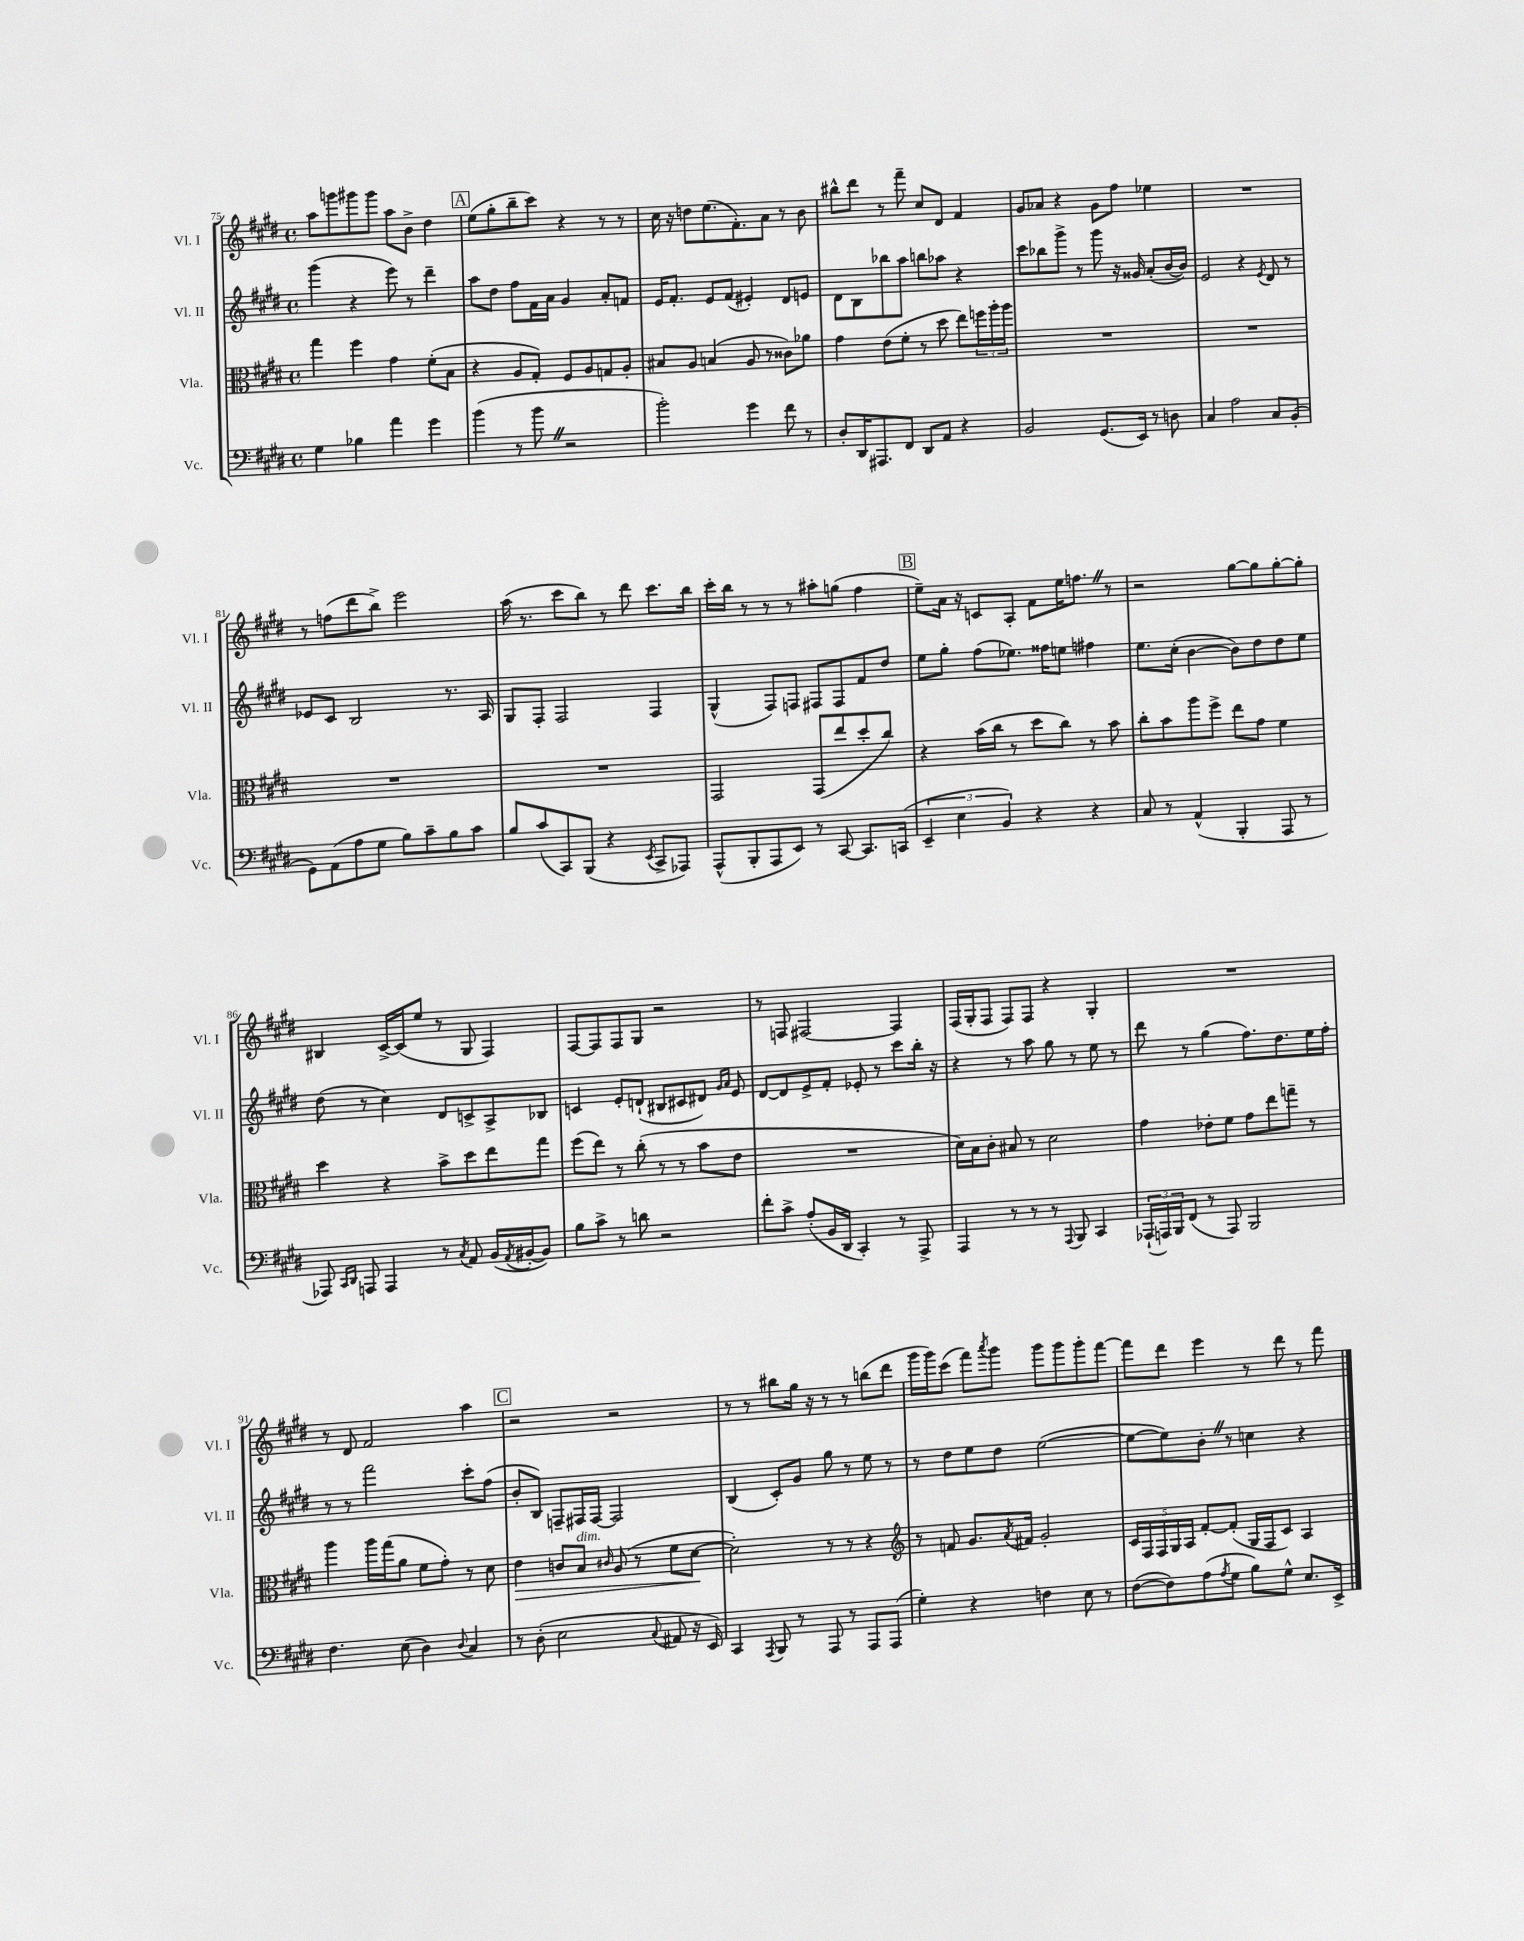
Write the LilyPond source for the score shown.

<<
\new StaffGroup <<
\new Staff = "s0" \with { instrumentName = "Vl. I" shortInstrumentName = "Vl. I" } {
    \clef treble \key e \major \defaultTimeSignature \time 4/4
    a''8 g'''8 gis'''8 gis'''8 a''8 b'8-> dis''4 |
    \mark \markup { \box "A" } e''8( gis''8-. b''8-- cis'''8) r4 r8 r8 |
    cis''16 r16 d''8 e''8.( fis'8.-.) a'8 r8 b'8 |
    bis''8-^ dis'''8 r8 fis'''8-- cis''8 dis'8 fis'4 |
    gis'8 aes'8 r4 gis'8 fis''8 ees''4 |
    R1 |
    r8 f''8( dis'''8 b''8->) e'''2 |
    a''16( r8. cis'''8 b''8) r8 dis'''8 cis'''8. b''16 |
    cis'''16-. b''16 r8 r8 r8 ais''8-. g''8( fis''4 |
    \mark \markup { \box "B" } e''8--) a'16 r16 c'8 a8-. fis'8 e''16 f''8. \once \override BreathingSign.text = \markup { \musicglyph "scripts.caesura.straight" } \breathe r8 |
    r2 gis''8~ gis''8 gis''8~-. gis''8-. |
    bis4 cis'16~-> cis'16( e''8 r8 gis8 fis4) |
    fis8~ fis8 fis8 gis8 r2 |
    r8 f8 fis2~ fis4 |
    fis16( gis16-. fis8 fis8) fis8 r4 gis4-. |
    R1 |
    r8 dis'8 fis'2 a''4 |
    \mark \markup { \box "C" } r2 r2 |
    r8 r8 bis''8 gis''16 r16 r8 r8 b''8( dis'''8 |
    gis'''16 gis'''16) cis'''8( fis'''8) \acciaccatura { a'''8 } gis'''8 gis'''8 gis'''8 gis'''8-. fis'''8~ |
    fis'''8 dis'''8 e'''4 r8 dis'''8 r8 fis'''8 \bar "|." |
}
\new Staff = "s1" \with { instrumentName = "Vl. II" shortInstrumentName = "Vl. II" } {
    \clef treble \key e \major \defaultTimeSignature \time 4/4
    gis'''4( r4 e'''8) r8 dis'''4-- |
    \mark \markup { \box "A" } a''8 dis''8 fis''8 fis'16 a'16 gis'4 a'8-. f'8 |
    e'16 fis'8.-. e'8 fis'8( eis'4-.) dis'8 e'8 |
    dis'8 b8 bes''8 a''8 b''8 aes''8 r4 |
    cis'''8 bes''8 gis'''8-> r8 gis'''8 r16 gisis'16 a'8-.( b'16~ b'16) |
    e'2 r4 \acciaccatura { e'8 } dis'8 r8 |
    ees'8 cis'8 b2 r8. a16 |
    gis8 fis8-. fis2 fis4 |
    gis4-^( fis8) f8 fis8 fis8 fis'8 dis''8 |
    \mark \markup { \box "B" } e''8 gis''8-. fis''8( ees''8.) fisis''16 e''8 fis''4 |
    e''8. cis''16-.( b'4~ b'8) dis''8 dis''8 e''8 |
    dis''8( r8 cis''4) dis'8 c'8-> a8-> bes8 |
    c'4 e'8-. d'8-!( bis8 cis'8 dis'8) \grace { gis'16 a'16 } e'8 |
    dis'8~ dis'8 e'8-> fis'8-. ees'8-. r8 cis'''8 b''16-. r16 |
    r4 r8 a''8 gis''8 r8 e''8 r8 |
    dis'''8 r8 gis''4( fis''8.) dis''8. e''16 fis''16-. |
    r8 r8 fis'''2 cis'''8-. fis''8( |
    \mark \markup { \box "C" } b'8-. b8) f8-- fis16 fis16~ fis2 |
    b4( cis'8-.) gis'8 gis''8 r8 e''8 r8 |
    r8 dis''8 e''8 dis''8 e''2~( |
    e''8~ e''8) b'8-. \once \override BreathingSign.text = \markup { \musicglyph "scripts.caesura.straight" } \breathe r8 c''4 r4 \bar "|." |
}
\new Staff = "s2" \with { instrumentName = "Vla." shortInstrumentName = "Vla." } {
    \clef alto \key e \major \defaultTimeSignature \time 4/4
    gis''4 fis''4 gis'4 fis'8-.( b8 |
    \mark \markup { \box "A" } r4 a8 gis8-.) fis8 a8 g8 a8-. |
    bis8 a8 b4( a8 r8 cisis'8) aes'8 |
    gis'4 e'8( fis'8-. r8 dis''8 e''8) \tuplet 3/2 { f''16 a''16-. a''16 } |
    R1 |
    R1 |
    R1 |
    R1 |
    gis,2 gis,8( e''8 dis''8-. cis''8) |
    \mark \markup { \box "B" } r4 b'16( cis''16 r8 dis''8 cis''8) r8 b'8 |
    cis''8-. b'8 a''8 fis''8-> e''8 gis'8 fis'4 |
    dis''4 r4 b'8-> dis''8 e''8 gis''8 |
    fis''8( e''8) r8 cis''8-.( r8 r8 b'8 e'8 |
    R1 |
    dis'16) b16 cis'8-. bis8 r8 dis'2 |
    gis'4 ees'8-. fis'8 gis'8 e''8 g''8-- r8 |
    a''4 a''16 gis''16( a'8 fis'8 gis'8-.) r8 dis'8 |
    \mark \markup { \box "C" } e'4\> c'8 b8^\markup { \italic "dim." } \grace { cis'16 } a8( r8 fis'8 dis'8~\! |
    dis'2-.) r8 r8 r4 |
    \clef treble r8 f'8 gis'8. \acciaccatura { a'8 } fis'16 gis'2-. |
    \tuplet 5/4 { cis'16 fis16 fis16 gis16 a16 } fis'8~-. fis'8-.( gis16 fis16 cis'8) a4 \bar "|." |
}
\new Staff = "s3" \with { instrumentName = "Vc." shortInstrumentName = "Vc." } {
    \clef bass \key e \major \defaultTimeSignature \time 4/4
    gis4 bes4 a'4 gis'4 |
    \mark \markup { \box "A" } b'4( r8 b'8 \once \override BreathingSign.text = \markup { \musicglyph "scripts.caesura.straight" } \breathe r2 |
    b'2-.) gis'4 fis'8 r8 |
    dis8-. dis,16 ais,,8. fis,8 dis,8 a,8 r4 |
    b,2 gis,8.( e,16) r8 d8 |
    cis4 a2 cis8 b,8-.( |
    gis,8) a,8( a8 gis8 b8) cis'8-- b8 cis'8 |
    b8 cis'8( cis,8) b,,8( r4 \acciaccatura { e,8 } cis,8-> aes,,8) |
    a,,8-^( b,,8-. a,,8 e,8) r8 cis,8~ cis,8. c,16( |
    \mark \markup { \box "B" } \tuplet 3/2 { e,4-- e4 b,4) } r4 r4 |
    cis8 r8 a,4-^( b,,4-. a,,8 r8 |
    aes,,8) \grace { cis,16 dis,16 } a,,8 a,,4 r8 \acciaccatura { cis8 } a,8 b,16( \acciaccatura { a,8 } bis,16~-. bis,8) |
    b8 cis'8-> r8 d'8 r2 |
    fis'8-. cis'8-> a8-.( b,16 dis,16 cis,4-.) r8 a,,8-> |
    a,,4 r8 r8 r8 \appoggiatura { a,,8 } b,,8 cis,4 |
    \tuplet 3/2 { aes,,16-!( a,,16) b,,16 } fis,8( r8 a,,8) b,,2 |
    fis4. e8( dis4) \appoggiatura { dis8 } cis4 |
    \mark \markup { \box "C" } r8 dis8-.( e2 \appoggiatura { cis8 } ais,8 r16 e,16) |
    cis,4 \acciaccatura { a,,8 } b,,8 r8 a,,8 r8 a,,8 a,,8( |
    gis4-.) r4 f4 e8 r8 |
    fis8~( fis8) a8( \acciaccatura { a8 } gis8 b8) gis8-^ e8. e,16-> \bar "|." |
}
>>
>>
\layout { \context { \Score currentBarNumber = #75 } }
